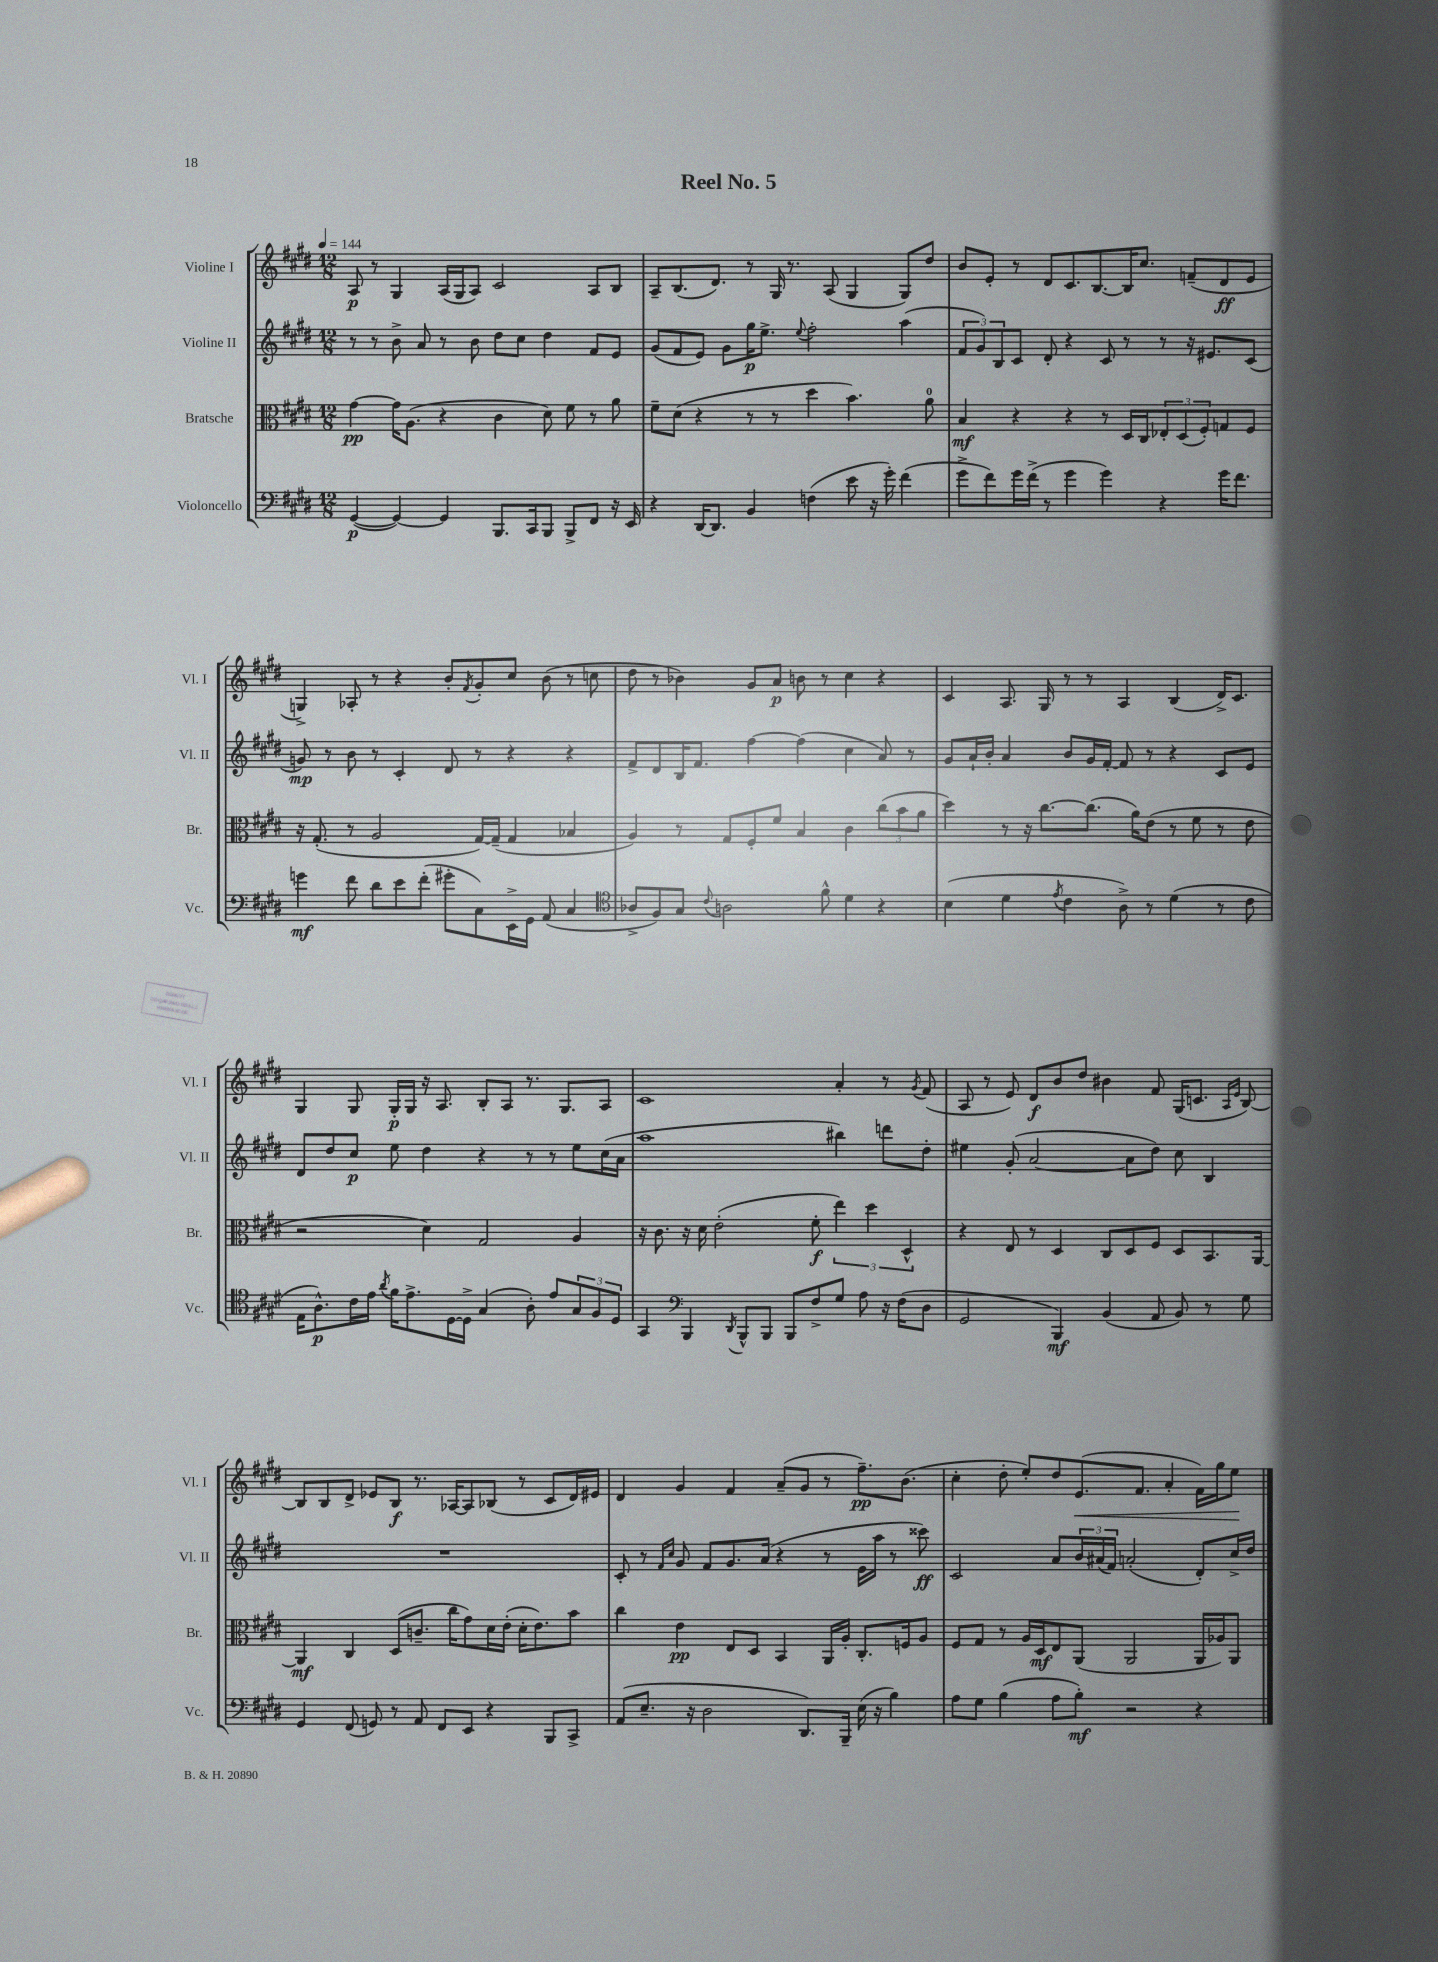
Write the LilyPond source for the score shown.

\header { title = "Reel No. 5" }
<<
\new StaffGroup <<
\new Staff = "s0" \with { instrumentName = "Violine I" shortInstrumentName = "Vl. I" } {
    \clef treble \key e \major \numericTimeSignature \time 12/8 \tempo 4 = 144
    a8\p r8 gis4 a16( gis16 a8) cis'2 a8 b8 |
    a8-- b8.( dis'8.) r8 gis16 r8. a8( gis4 gis8) dis''8 |
    b'8 e'8-. r8 dis'8 cis'8. b8.~ b16 cis''8. f'8--( dis'8\ff e'8 |
    g4->) aes8-. r8 r4 b'8-. \acciaccatura { fis'8 } gis'8-. cis''8 b'8( r8 c''8 |
    dis''8 r8 bes'4) gis'8 a'8\p b'8 r8 cis''4 r4 |
    cis'4 a8. gis16 r8 r8 a4 b4( dis'16->) cis'8. |
    gis4 gis8 gis16-.\p gis16 r16 a8. b8-. a8 r8. gis8. a8 |
    cis'1 a'4-. r8 \acciaccatura { gis'8 } fis'8( |
    a8 r8 e'8) dis'8\f b'8 dis''8 bis'4 fis'8 gis16( c'8. \grace { a16 e'16 } b8~) |
    b8 b8 dis'8-> ees'8 b8\f r8. aes16~ aes8 bes8( r8 cis'8 dis'16) eis'16 |
    dis'4 gis'4 fis'4 a'8--( gis'8 r8 fis''8.--\pp) b'8.( |
    cis''4-. dis''8-. e''8-.) dis''8 e'8.\<( fis'8. a'4-. fis'16) gis''16 e''8\! \bar "|." |
}
\new Staff = "s1" \with { instrumentName = "Violine II" shortInstrumentName = "Vl. II" } {
    \clef treble \key e \major \numericTimeSignature \time 12/8
    r8 r8 b'8-> a'8 r8 b'8 dis''8 cis''8 dis''4 fis'8 e'8 |
    gis'8( fis'8 e'8) gis'8 gis''16\p e''8.-> \appoggiatura { e''8 } fis''2-. a''4( |
    \tuplet 3/2 { fis'8 gis'8) b8 } cis'8 dis'8-. r4 cis'8 r8 r8 r16 eis'8. cis'8( |
    g'8\mp) r8 b'8 r8 cis'4-. dis'8 r8 r4 r4 |
    fis'8-> dis'8 b16 fis'8. fis''4~ fis''4( cis''4 a'8) r8 |
    gis'8 a'16-! b'16-. a'4 b'8 gis'16 fis'16~-. fis'8 r8 r4 cis'8 e'8 |
    dis'8 dis''8 cis''8\p e''8 dis''4 r4 r8 r8 e''8 cis''16( a'16 |
    a''1 bis''4) d'''8 dis''8-. |
    eis''4 gis'8-.( a'2~ a'8 dis''8) cis''8 b4 |
    R1. |
    cis'8-. r8 \grace { fis'16 cis''16 } gis'8 fis'8 gis'8. a'16( r4 r8 e'16 a''16 r8 cisis'''8\ff) |
    cis'2 a'8 \tuplet 3/2 { b'16 ais'16( fis'16) } a'2-.( dis'8-.) cis''16-> dis''16 \bar "|." |
}
\new Staff = "s2" \with { instrumentName = "Bratsche" shortInstrumentName = "Br." } {
    \clef alto \key e \major \numericTimeSignature \time 12/8
    gis'4~\pp gis'16 a8.( r4 cis'4 dis'8) fis'8 r8 a'8 |
    fis'8-- dis'8( r4 r8 r8 dis''4 b'4.) a'8-0 |
    b4\mf r4 r4 r8 dis16 cis16 \tuplet 3/2 { ees8-. dis8( fis8-.) } g8 fis8 |
    r16 gis8.-.( r8 a2 gis16~) gis16--( gis4 bes4 |
    a4) r8 gis8 fis8-. fis'8 b4 cis'4 \tuplet 3/2 { cis''8( b'8 a'8 } |
    dis''4) r8 r16 cis''8.~ cis''8.( a'16) e'8( r8 fis'8 r8 e'8 |
    r2 dis'4) gis2 a4 |
    r16 cis'8. r16 dis'16 e'2-.( fis'8-.\f \tuplet 3/2 { e''4) dis''4 dis4-^ } |
    r4 e8 r8 dis4 cis8 dis8 fis8 dis8 b,8. a,16~ |
    a,4\mf cis4 dis8( c'8.-- cis''16 gis'8) dis'16 e'16-.( dis'16-. e'8.) b'8 |
    cis''4 e'4\pp e8 dis8 b,4 a,16 a16-. cis8.-. f16 a8 |
    fis8 gis8 r8 a16 dis16\mf e8 a,8( a,2 a,16 aes16) a,8 \bar "|." |
}
\new Staff = "s3" \with { instrumentName = "Violoncello" shortInstrumentName = "Vc." } {
    \clef bass \key e \major \numericTimeSignature \time 12/8
    gis,4~\p( gis,4~) gis,4 b,,8. cis,16 b,,8 b,,8-> fis,8 r16 e,16 |
    r4 dis,16~ dis,8. b,4 f4( e'8 r16 gis'16-.) fis'4( |
    gis'8-> fis'8) gis'16 fis'16->( r8 gis'4 gis'4) r4 gis'16 fis'8. |
    g'4\mf fis'8 dis'8 e'8 fis'8-.( gis'8-. cis8) e,16-> gis,16 a,8( cis4 |
    \clef tenor aes8-> fis8) gis8 \appoggiatura { cis'8 } a2 fis'8-^ dis'4 r4 |
    b4( dis'4 \acciaccatura { e'8 } cis'4 a8->) r8 dis'4( r8 cis'8 |
    e16 a8.-^\p) cis'16 e'16 \acciaccatura { a'8 } fis'16 e'8.-> dis16~ dis16-> gis4( a8-.) e'8 \tuplet 3/2 { gis8 fis8 dis8 } |
    gis,4 \clef bass b,,4 \acciaccatura { dis,8 } b,,8-^ b,,8 b,,8 fis8-> gis8 a8 r16 fis16( dis8 |
    gis,2 b,,4\mf) b,4( a,8 b,8) r8 gis8 |
    gis,4 fis,8( g,8) r8 a,8 fis,8 e,8 r4 b,,8 cis,8-> |
    a,8( e8.-- r16 dis2 dis,8.) b,,16-- e16( r16 b4) |
    a8 gis8 b4( a8 b8-.\mf) r2 r4 \bar "|." |
}
>>
>>
\layout { \context { \Score \remove "Bar_number_engraver" } }
